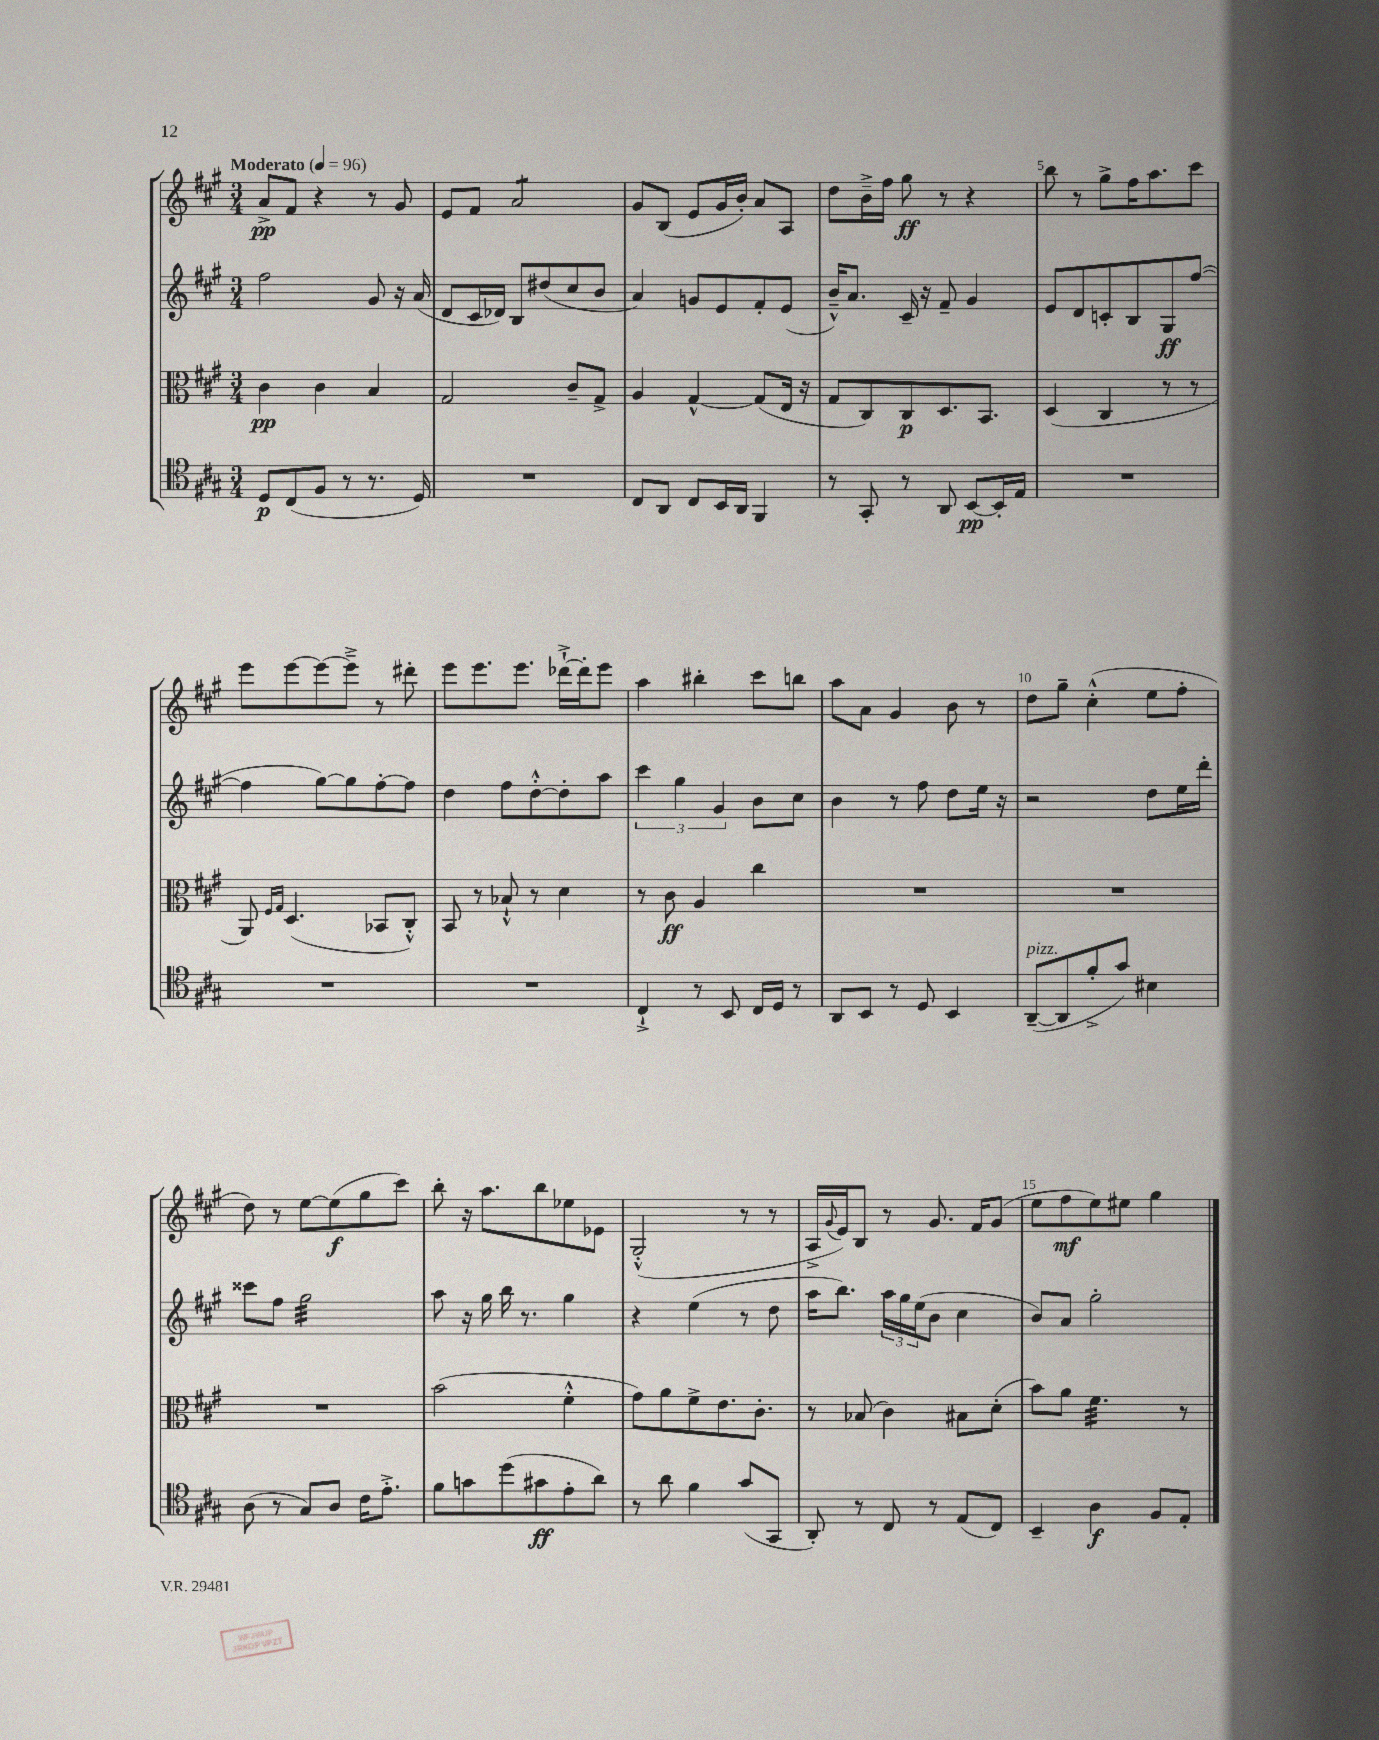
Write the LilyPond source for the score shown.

<<
\new StaffGroup <<
\new Staff = "s0" {
    \clef treble \key a \major \numericTimeSignature \time 3/4 \tempo "Moderato" 4 = 96
    a'8->\pp fis'8 r4 r8 gis'8 |
    e'8 fis'8 a'2:8 |
    gis'8 b8( e'8 gis'16 b'16-.) a'8 a8 |
    d''8 b'16---> fis''16 gis''8\ff r8 r4 |
    b''8 r8 gis''8-> fis''16 a''8. cis'''8 |
    e'''8 e'''8~ e'''8~ e'''8---> r8 dis'''8-. |
    e'''8 e'''8. e'''8. des'''16~-!-> des'''16-. e'''8 |
    a''4 bis''4-. cis'''8 b''8 |
    a''8 a'8 gis'4 b'8 r8 |
    d''8 gis''8-- cis''4-.-^( e''8 fis''8-. |
    d''8) r8 e''8~ e''8\f( gis''8 cis'''8) |
    b''8-. r16 a''8. b''8 ees''8 ees'8 |
    gis2-.-^( r8 r8 |
    a16-> \appoggiatura { gis'8 } e'16) b8 r8 gis'8. fis'16 gis'8( |
    e''8 fis''8\mf e''8) eis''8 gis''4 \bar "|." |
}
\new Staff = "s1" {
    \clef treble \key a \major \numericTimeSignature \time 3/4
    fis''2 gis'8 r16 a'16( |
    d'8 cis'16 des'16) b8 dis''8( cis''8 b'8 |
    a'4) g'8 e'8 fis'8-. e'8( |
    b'16---^) a'8. cis'16-- r16 fis'8-- gis'4 |
    e'8 d'8 c'8-. b8 gis8\ff fis''8~( |
    fis''4 gis''8~) gis''8 fis''8~-. fis''8 |
    d''4 fis''8 d''8~-.-^ d''8-. a''8 |
    \tuplet 3/2 { cis'''4 gis''4 gis'4 } b'8 cis''8 |
    b'4 r8 fis''8 d''8 e''16 r16 |
    r2 d''8 e''16 d'''16-. |
    cisis'''8 fis''8 gis''2:32 |
    a''8 r16 gis''16 b''16 r8. gis''4 |
    r4 e''4( r8 d''8 |
    a''16 b''8.) \tuplet 3/2 { a''16 gis''16 e''16( } b'8 cis''4 |
    b'8) a'8 gis''2-. \bar "|." |
}
\new Staff = "s2" {
    \clef alto \key a \major \numericTimeSignature \time 3/4
    cis'4\pp cis'4 b4 |
    gis2 cis'8-- gis8-> |
    a4 gis4~-^ gis8( e16 r16 |
    gis8 cis8) cis8\p d8. b,8. |
    d4( cis4 r8 r8 |
    a,8) \grace { fis16 gis16 } d4.( bes,8 cis8-.-^) |
    b,8 r8 bes8-!-^ r8 d'4 |
    r8 cis'8\ff a4 cis''4 |
    R2. |
    R2. |
    R2. |
    b'2( fis'4-.-^ |
    gis'8) a'8 fis'8-> e'8. cis'8.-. |
    r8 bes8( cis'4) bis8 d'8-.( |
    b'8) a'8 fis'4.:32 r8 \bar "|." |
}
\new Staff = "s3" {
    \clef tenor \key a \major \numericTimeSignature \time 3/4
    d8\p cis8( fis8 r8 r8. d16) |
    R2. |
    cis8 a,8 cis8 b,16 a,16 fis,4 |
    r8 gis,8-. r8 a,8 b,8~\pp b,16-. e16 |
    R2. |
    R2. |
    R2. |
    cis4-!-> r8 b,8 cis16 d16 r8 |
    a,8 b,8 r8 d8 b,4 |
    a,8~--^\markup { \italic "pizz." }( a,8 fis'8-.-> gis'8) bis4 |
    a8( r8 gis8) a8 cis'16 e'8.-.-> |
    fis'8 g'8 d''8( gis'8\ff e'8-. a'8) |
    r8 a'8 fis'4 gis'8( gis,8 |
    a,8-.) r8 cis8 r8 e8( cis8) |
    b,4-- a4\f fis8 e8-. \bar "|." |
}
>>
>>
\layout { \context { \Score \override BarNumber.break-visibility = ##(#f #t #t) barNumberVisibility = #(every-nth-bar-number-visible 5) } }
